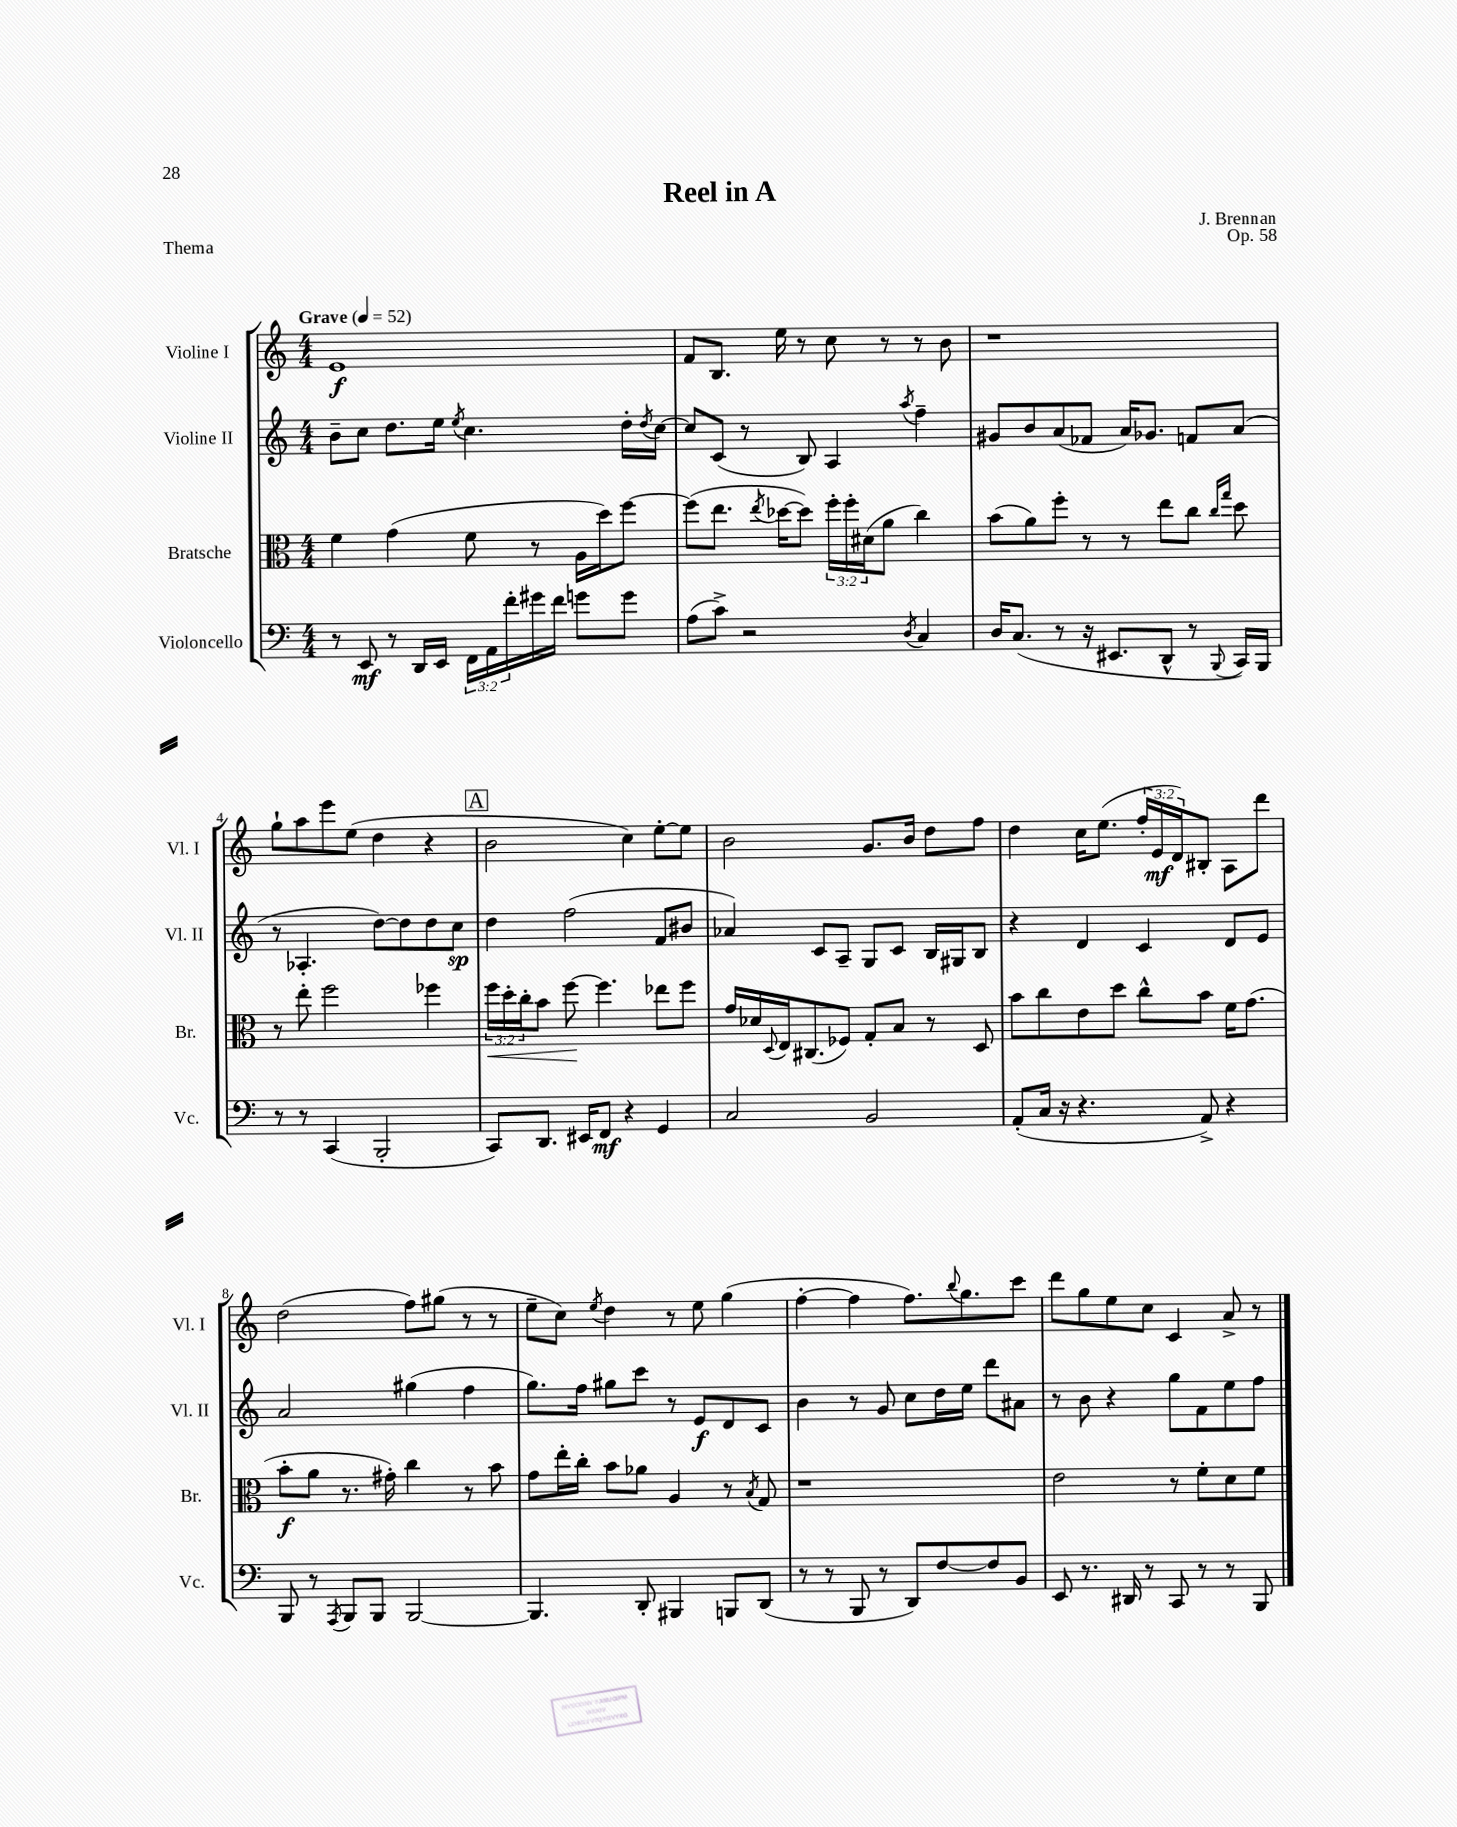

**kern	**dynam	**kern	**dynam	**kern	**dynam	**kern	**dynam
*part4	*part4	*part3	*part3	*part2	*part2	*part1	*part1
*staff4	*staff4	*staff3	*staff3	*staff2	*staff2	*staff1	*staff1
*I"Violoncello	*	*I"Bratsche	*	*I"Violine II	*	*I"Violine I	*
*I'Vc.	*	*I'Br.	*	*I'Vl. II	*	*I'Vl. I	*
*clefF4	*	*clefC3	*	*clefG2	*	*clefG2	*
*k[]	*	*k[]	*	*k[]	*	*k[]	*
*M4/4	*	*M4/4	*	*M4/4	*	*M4/4	*
*MM52	*	*MM52	*	*MM52	*	*MM52	*
=1	=1	=1	=1	=1	=1	=1	=1
!	!	!	!	!	!	!LO:TX:a:B:t=Grave	!
8r	.	4f\	.	8b~\L	.	1e	f
8EE/	mf	.	.	8cc\J	.	.	.
8r	.	(4g\	.	8.dd\L	.	.	.
16DD/LL	.	.	.	.	.	.	.
16EE/JJ	.	.	.	16ee\Jk	.	.	.
.	.	.	.	8qee/	.	.	.
24FF\LL	.	8f\	.	4.cc\	.	.	.
24AA\	.	.	.	.	.	.	.
24f'\	.	.	.	.	.	.	.
16g#X\	.	8r	.	.	.	.	.
16f\JJ	.	.	.	.	.	.	.
8gn\L	.	16A\LL	.	.	.	.	.
.	.	16dd\J)	.	.	.	.	.
8g\J	.	[8ff\J	.	16dd'\LL	.	.	.
.	.	.	.	8qdd/	.	.	.
.	.	.	.	[16cc\JJ	.	.	.
=2	=2	=2	=2	=2	=2	=2	=2
(8A\L	.	(8ff\L]	.	8cc/L]	.	8f/L	.
8c^\J)	.	8.ee\J	.	(8c/J	.	8.B/J	.
2r	.	.	.	8r	.	.	.
.	.	8qee/	.	.	.	.	.
.	.	[16dd-X\KL	.	.	.	16ee\	.
.	.	8dd-\J])	.	8B/)	.	8r	.
.	.	24ff'\LL	.	4A/	.	8cc\	.
.	.	24ff'\	.	.	.	.	.
.	.	(24d#X\J	.	.	.	.	.
.	.	8a\J	.	.	.	8r	.
8qD/	.	.	.	8qaa/	.	.	.
4C/	.	4cc\)	.	4ff~\	.	8r	.
.	.	.	.	.	.	8b\	.
=3	=3	=3	=3	=3	=3	=3	=3
16D/KL	.	(8b\L	.	8g#X/L	.	1r	.
(8.C/J	.	.	.	.	.	.	.
.	.	8a\)	.	8b/	.	.	.
8r	.	8ff'\J	.	(8a/	.	.	.
16r	.	8r	.	8f-X/J	.	.	.
8.EE#X/L	.	.	.	.	.	.	.
.	.	8r	.	16a/KL)	.	.	.
.	.	.	.	8.g-X/J	.	.	.
8DD^^/J	.	8ee\L	.	.	.	.	.
8r	.	8cc\J	.	8fn/L	.	.	.
.	.	16qqcc/LL	.	.	.	.	.
8qqBBB/	.	16qqgg/JJ	.	.	.	.	.
16CC/LL)	.	8dd\	.	(8a/J	.	.	.
16BBB/JJ	.	.	.	.	.	.	.
!!LO:LB:g=z
=4	=4	=4	=4	=4	=4	=4	=4
8r	.	8r	.	8r	.	8gg`\L	.
8r	.	8ee'\	.	4.A-X'/	.	8aa\	.
(4CC/	.	2ff\	.	.	.	8eee\	.
.	.	.	.	.	.	(8ee\J	.
2BBB'/	.	.	.	[8dd\L)	.	4dd\	.
.	.	.	.	8dd\]	.	.	.
.	.	4ff-X\	.	8dd\	.	4r	.
.	.	.	.	8cc\J	sp	.	.
!!LO:REH:place=s1:t=A
=5	=5	=5	=5	=5	=5	=5	=5
!	!	!	!LO:HP:b	!	!	!	!
8CC/L)	.	24ff\LL	<	4dd\	.	2b\	.
.	.	24dd'\	.	.	.	.	.
.	.	24cc'\J	.	.	.	.	.
8.DD/J	.	8b\J	.	.	.	.	.
.	.	[8ff\	.	(2ff\	.	.	.
16EE#X/KL	.	.	.	.	.	.	.
8FF/J	mf	4.ff\]	[	.	.	.	.
4r	.	.	.	.	.	4cc\)	.
4GG/	.	8ee-X\L	.	8f/L	.	[8ee'\L	.
.	.	8ff\J	.	8b#X/J	.	8ee\J]	.
=6	=6	=6	=6	=6	=6	=6	=6
2C/	.	16g/LL	.	4a-X/)	.	2b\	.
.	.	16d-X/	.	.	.	.	.
.	.	8qqD/	.	.	.	.	.
.	.	16E/J	.	.	.	.	.
.	.	(8.C#X/	.	.	.	.	.
.	.	.	.	8c/L	.	.	.
.	.	8F-X/J)	.	8A~/J	.	.	.
2BB/	.	8G'/L	.	8G/L	.	8.g/L	.
.	.	8B/J	.	8c/J	.	.	.
.	.	.	.	.	.	16b/Jk	.
.	.	8r	.	16B/LL	.	8dd\L	.
.	.	.	.	16G#X/J	.	.	.
.	.	8D/	.	8B/J	.	8ff\J	.
=7	=7	=7	=7	=7	=7	=7	=7
(8AA'/L	.	8b\L	.	4r	.	4dd\	.
16C/Jk	.	8cc\	.	.	.	.	.
16r	.	.	.	.	.	.	.
4.r	.	8e\	.	4d/	.	16cc\KL	.
.	.	.	.	.	.	(8.ee\J	.
.	.	8dd\J	.	.	.	.	.
.	.	8cc^^\L	.	4c/	.	24ff'/LL	.
.	.	.	.	.	.	24e/	mf
.	.	.	.	.	.	24d/J)	.
8AA^/)	.	8b\J	.	.	.	8B#X'/J	.
4r	.	16f\KL	.	8d/L	.	8A\L	.
.	.	(8.g\J	.	.	.	.	.
.	.	.	.	8e/J	.	8ddd\J	.
!!LO:LB:g=z
=8	=8	=8	=8	=8	=8	=8	=8
8BBB/	.	8b'\L	f	2a/	.	(2dd\	.
8r	.	8a\J	.	.	.	.	.
8qAAA/	.	.	.	.	.	.	.
8BBB/L	.	8.r	.	.	.	.	.
8BBB/J	.	.	.	.	.	.	.
.	.	16g#X'\)	.	.	.	.	.
[2BBB/	.	4cc\	.	(4gg#X\	.	8ff\L)	.
.	.	.	.	.	.	(8gg#X\J	.
.	.	8r	.	4ff\	.	8r	.
.	.	8b\	.	.	.	8r	.
=9	=9	=9	=9	=9	=9	=9	=9
4.BBB/]	.	8g\L	.	8.gg\L)	.	8ee~\L	.
.	.	16ee'\L	.	.	.	8cc\J)	.
.	.	16cc'\JJ	.	16ff\Jk	.	.	.
.	.	.	.	.	.	8qee/	.
.	.	8b\L	.	8gg#X\L	.	4dd\	.
8DD'/	.	8a-X\J	.	8ccc\J	.	.	.
4BBB#X/	.	4A/	.	8r	.	8r	.
.	.	.	.	8e/L	f	8ee\	.
8BBBn/L	.	8r	.	8d/	.	(4gg\	.
.	.	8qB/	.	.	.	.	.
(8DD/J	.	8G/	.	8c/J	.	.	.
=10	=10	=10	=10	=10	=10	=10	=10
8r	.	1r	.	4b\	.	[4ff'\	.
8r	.	.	.	.	.	.	.
8BBB/	.	.	.	8r	.	4ff\]	.
8r	.	.	.	8g/	.	.	.
8DD/L)	.	.	.	8cc\L	.	8.ff\L)	.
[8F/	.	.	.	16dd\L	.	.	.
.	.	.	.	.	.	8qqbb/	.
.	.	.	.	16ee\JJ	.	8.gg\	.
8F/]	.	.	.	8ddd\L	.	.	.
8BB/J	.	.	.	8a#X\J	.	8ccc\J	.
=11	=11	=11	=11	=11	=11	=11	=11
8EE/	.	2e\	.	8r	.	8ddd\L	.
8.r	.	.	.	8b\	.	8gg\	.
.	.	.	.	4r	.	8ee\	.
16DD#X/	.	.	.	.	.	.	.
8r	.	.	.	.	.	8cc\J	.
8CC/	.	8r	.	8gg\L	.	4c/	.
8r	.	8f'\L	.	8f\	.	.	.
8r	.	8d\	.	8ee\	.	8a^/	.
8BBB/	.	8f\J	.	8ff\J	.	8r	.
==	==	==	==	==	==	==	==
*-	*-	*-	*-	*-	*-	*-	*-
